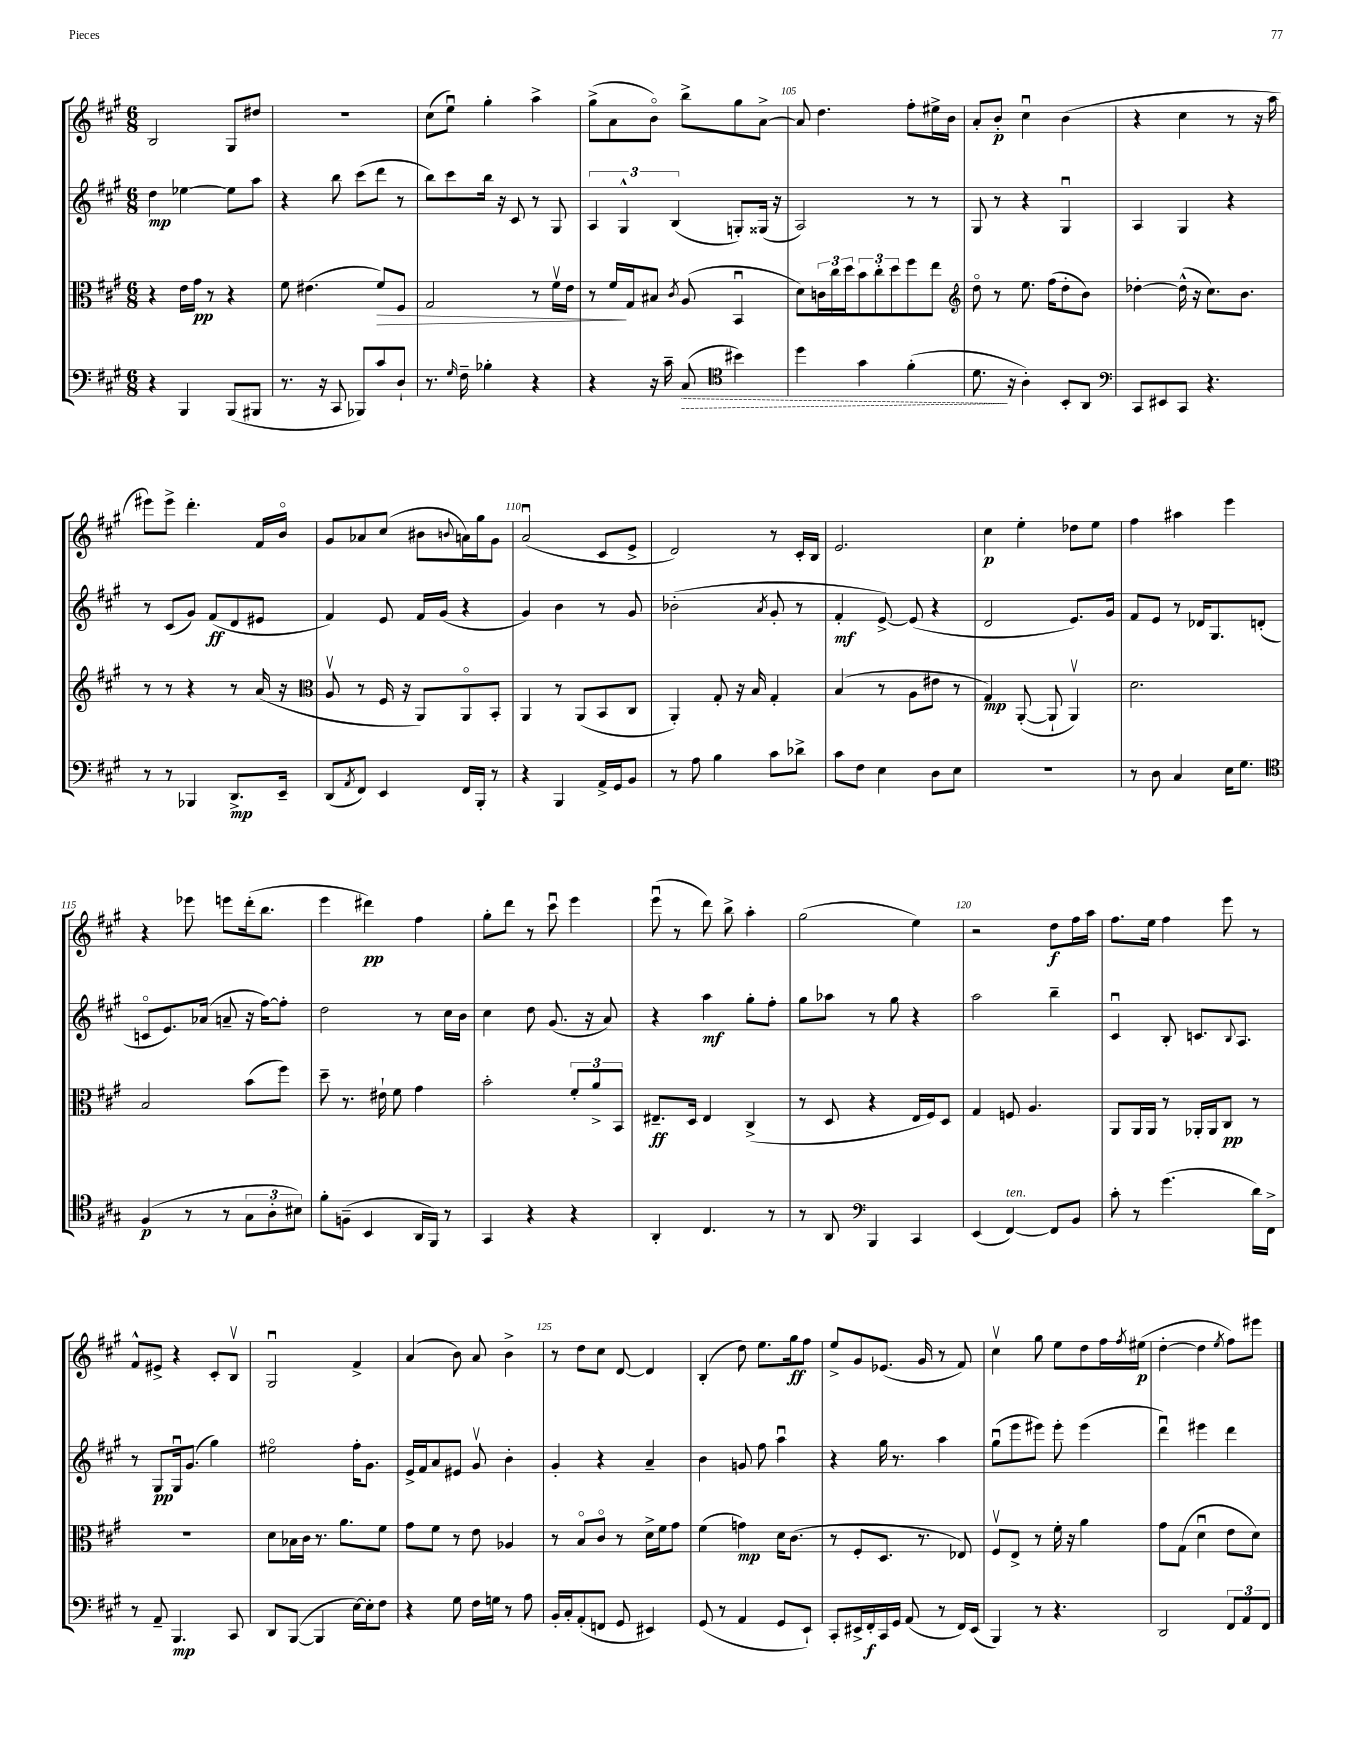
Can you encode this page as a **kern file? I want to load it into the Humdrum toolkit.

**kern	**dynam	**kern	**dynam	**kern	**dynam	**kern	**dynam
*part4	*part4	*part3	*part3	*part2	*part2	*part1	*part1
*staff4	*staff4	*staff3	*staff3	*staff2	*staff2	*staff1	*staff1
*clefF4	*	*clefC3	*	*clefG2	*	*clefG2	*
*k[f#c#g#]	*	*k[f#c#g#]	*	*k[f#c#g#]	*	*k[f#c#g#]	*
*M6/8	*	*M6/8	*	*M6/8	*	*M6/8	*
=101	=101	=101	=101	=101	=101	=101	=101
4r	.	4r	.	4dd\	mp	2B/	.
4BBB/	.	16e\LL	.	[4ee-X\	.	.	.
.	.	16g#\JJ	pp	.	.	.	.
.	.	8r	.	.	.	.	.
(8BBB/L	.	4r	.	8ee-\L]	.	8G#/L	.
8BBB#X/J	.	.	.	8aa\J	.	8dd#X/J	.
=102	=102	=102	=102	=102	=102	=102	=102
8.r	.	8f#\	.	4r	.	2.r	.
.	.	(4.e#X\	.	.	.	.	.
16r	.	.	.	.	.	.	.
8CC#/	.	.	.	8bb\	.	.	.
8BBB-X/L)	.	.	.	(8ccc#\L	.	.	.
!	!	!	!LO:HP:b	!	!	!	!
8c#/	.	8f#/L)	>	8ddd\J	.	.	.
8D`/J	.	8F#/J	.	8r	.	.	.
=103	=103	=103	=103	=103	=103	=103	=103
8.r	.	2G#/	.	8bb\L)	.	(8cc#\L	.
.	.	.	.	8ccc#\	.	8eeu\J)	.
16qqG#/	.	.	.	.	.	.	.
16F#~\	.	.	.	.	.	.	.
4B-X'\	.	.	.	16bb\Jk	.	4gg#'\	.
.	.	.	.	16r	.	.	.
.	.	.	.	8c#/	.	.	.
4r	.	8r	.	8r	.	4aa^\	.
.	.	16f#v\LL	.	8G#/	.	.	.
.	.	16e\JJ	.	.	.	.	.
=104	=104	=104	=104	=104	=104	=104	=104
4r	.	8r	.	6A/	.	(8gg#^\L	.
.	.	16f#/LL	.	.	.	8a\	.
.	.	.	.	6G#^^/	.	.	.
.	.	16G#/J	]	.	.	.	.
16r	.	8B#X/J	.	.	.	8b\J)	.
16c#~\	.	.	.	.	.	.	.
.	.	.	.	(6B/	.	.	.
.	.	8qc#/	.	.	.	.	.
!	!LO:HP:b	!	!	!	!	!	!
(8C#/	>	(8A/	.	.	.	8bb^\L	.
*clefC4	*	*	*	*	*	*	*
4b#X\)	.	4BBu/	.	8Gn'/L)	.	8gg#\	.
.	.	.	.	(16G##X/Jk	.	[8a^\J	.
.	.	.	.	16r	.	.	.
=105	=105	=105	=105	=105	=105	=105	=105
4dd\	.	8d\L)	.	2A/)	.	8a/]	.
.	.	24cn\L	.	.	.	4.dd\	.
.	.	24cc#\	.	.	.	.	.
.	.	24dd\J	.	.	.	.	.
4g#\	.	12b\	.	.	.	.	.
.	.	12cc#'\	.	.	.	.	.
.	.	12dd\	.	.	.	.	.
(4f#'\	.	8ff#\	.	8r	.	8ff#'\L	.
.	.	8ee\J	.	8r	.	16ee#X^\L	.
.	.	.	.	.	.	16b\JJ	.
=106	=106	=106	=106	=106	=106	=106	=106
*	*	*clefG2	*	*	*	*	*
8.d\	.	8dd\	.	8G#/	.	8a'/L	.
.	.	8r	.	8r	.	8b'/J	p
16r	]	.	.	.	.	.	.
4A'\)	.	8.ee\	.	4r	.	4cc#u\	.
.	.	(16ff#\KL	.	.	.	.	.
8BB'/L	.	8dd'\	.	4G#u/	.	(4b\	.
8AA/J	.	8b\J)	.	.	.	.	.
=107	=107	=107	=107	=107	=107	=107	=107
*clefF4	*	*	*	*	*	*	*
8CC#/L	.	[4dd-X'\	.	4A/	.	4r	.
8EE#X/	.	.	.	.	.	.	.
8CC#/J	.	(16dd-^^\]	.	4G#/	.	4cc#\	.
.	.	16r	.	.	.	.	.
4.r	.	8.cc#\L)	.	.	.	.	.
.	.	.	.	4r	.	8r	.
.	.	8.b\J	.	.	.	.	.
.	.	.	.	.	.	16r	.
.	.	.	.	.	.	16aa\	.
!!LO:LB:g=z
=108	=108	=108	=108	=108	=108	=108	=108
8r	.	8r	.	8r	.	8eee#X\L)	.
8r	.	8r	.	(8c#/L	.	8eee#^\J	.
4BBB-X/	.	4r	.	8g#/J)	.	4.ddd'\	.
.	.	.	.	(8f#/L	ff	.	.
8.DD^/L	mp	8r	.	8d/	.	.	.
.	.	(16a/	.	8e#X/J	.	16f#/LL	.
16EE~/Jk	.	16r	.	.	.	16b/JJ	.
=109	=109	=109	=109	=109	=109	=109	=109
*	*	*clefC3	*	*	*	*	*
(8DD/L	.	8Av/	.	4f#/)	.	8g#/L	.
8qAA/	.	.	.	.	.	.	.
8FF#/J)	.	8r	.	.	.	8a-X/	.
4EE/	.	16F#/	.	8e/	.	(8cc#/J	.
.	.	16r	.	.	.	.	.
.	.	8AA/L)	.	16f#/LL	.	8b#X\L	.
.	.	.	.	(16g#/JJ	.	.	.
.	.	.	.	.	.	8qqbn/	.
16FF#/LL	.	8AA/	.	4r	.	16an\L)	.
16BBB'/JJ	.	.	.	.	.	16gg#\J	.
8r	.	8BB'/J	.	.	.	8g#\J	.
=110	=110	=110	=110	=110	=110	=110	=110
4r	.	4AA/	.	4g#/)	.	(2au/	.
4BBB/	.	8r	.	4b\	.	.	.
.	.	(8AA/L	.	.	.	.	.
16AA^/LL	.	8BB/	.	8r	.	8c#/L	.
16GG#/J	.	.	.	.	.	.	.
8BB/J	.	8C#/J	.	8g#/	.	8e^/J	.
=111	=111	=111	=111	=111	=111	=111	=111
8r	.	4AA'/)	.	(2b-X'\	.	2d/)	.
8A\	.	.	.	.	.	.	.
4B\	.	8G#'/	.	.	.	.	.
.	.	16r	.	.	.	.	.
.	.	16B/	.	.	.	.	.
.	.	.	.	8qa/	.	.	.
8c#\L	.	4G#'/	.	8g#'/	.	8r	.
8d-X^\J	.	.	.	8r	.	16c#'/LL	.
.	.	.	.	.	.	16B/JJ	.
=112	=112	=112	=112	=112	=112	=112	=112
8c#\L	.	(4B/	.	4f#'/	mf	2.e/	.
8F#\J	.	.	.	.	.	.	.
4E\	.	8r	.	[8e^/)	.	.	.
.	.	8A\L	.	(8e/]	.	.	.
8D\L	.	8e#X\J	.	4r	.	.	.
8E\J	.	8r	.	.	.	.	.
=113	=113	=113	=113	=113	=113	=113	=113
2.r	.	4G#/)	mp	2d/	.	4cc#\	p
.	.	([8AA'/	.	.	.	4ee'\	.
.	.	8AA`/]	.	.	.	.	.
.	.	4AAv/)	.	8.e/L)	.	8dd-X\L	.
.	.	.	.	.	.	8ee\J	.
.	.	.	.	16g#/Jk	.	.	.
=114	=114	=114	=114	=114	=114	=114	=114
8r	.	2.d\	.	8f#/L	.	4ff#\	.
8D\	.	.	.	8e/J	.	.	.
4C#/	.	.	.	8r	.	4aa#X\	.
.	.	.	.	16d-X/KL	.	.	.
.	.	.	.	8.G#/	.	.	.
16E\KL	.	.	.	.	.	4eee\	.
8.G#\J	.	.	.	.	.	.	.
.	.	.	.	(8dn'/J	.	.	.
!!LO:LB:g=z
=115	=115	=115	=115	=115	=115	=115	=115
*clefC4	*	*	*	*	*	*	*
(4F#/	p	2B/	.	8cn/L	.	4r	.
.	.	.	.	8.e/)	.	.	.
8r	.	.	.	.	.	8eee-X\	.
.	.	.	.	(16a-X/Jk	.	.	.
8r	.	.	.	8an~/	.	8eeen\L	.
12G#\L	.	(8b\L	.	16r	.	(16ddd'\k	.
.	.	.	.	[16ff#\KL)	.	8.bb\J	.
12A'\	.	.	.	.	.	.	.
.	.	8ff#\J)	.	8ff#'\J]	.	.	.
12B#X\J)	.	.	.	.	.	.	.
=116	=116	=116	=116	=116	=116	=116	=116
8f#'\L	.	8dd~\	.	2dd\	.	4eee\	.
(8Fn~\J	.	8.r	.	.	.	.	.
4BB/	.	.	.	.	.	4ddd#X\)	pp
.	.	16e#X`\	.	.	.	.	.
.	.	8f#\	.	.	.	.	.
16AA/LL	.	4g#\	.	8r	.	4ff#\	.
16FF#/JJ)	.	.	.	.	.	.	.
8r	.	.	.	16cc#\LL	.	.	.
.	.	.	.	16b\JJ	.	.	.
=117	=117	=117	=117	=117	=117	=117	=117
4GG#/	.	2b'\	.	4cc#\	.	8gg#'\L	.
.	.	.	.	.	.	8ddd\J	.
4r	.	.	.	8dd\	.	8r	.
.	.	.	.	(8.g#/	.	8ccc#u\	.
4r	.	12f#'/L	.	.	.	4eee\	.
.	.	.	.	16r	.	.	.
.	.	12a^/	.	.	.	.	.
.	.	.	.	8a/)	.	.	.
.	.	12BB/J	.	.	.	.	.
=118	=118	=118	=118	=118	=118	=118	=118
4AA'/	.	8.E#X~/L	ff	4r	.	(8eeeu\	.
.	.	.	.	.	.	8r	.
.	.	16D/Jk	.	.	.	.	.
4.C#/	.	4E#/	.	4aa\	mf	8ddd\)	.
.	.	.	.	.	.	8bb^\	.
.	.	(4C#^/	.	8gg#'\L	.	4aa'\	.
8r	.	.	.	8ff#'\J	.	.	.
=119	=119	=119	=119	=119	=119	=119	=119
8r	.	8r	.	8gg#\L	.	(2gg#\	.
8AA/	.	8D/	.	8aa-X\J	.	.	.
*clefF4	*	*	*	*	*	*	*
4BBB/	.	4r	.	8r	.	.	.
.	.	.	.	8gg#\	.	.	.
4CC#/	.	16E/LL	.	4r	.	4ee\)	.
.	.	16F#/J)	.	.	.	.	.
.	.	8D/J	.	.	.	.	.
=120	=120	=120	=120	=120	=120	=120	=120
(4EE/	.	4G#/	.	2aa\	.	2r	.
!LO:TX:a:i:t=ten.	!	!	!	!	!	!	!
[4FF#/)	.	8Fn/	.	.	.	.	.
.	.	4.A/	.	.	.	.	.
8FF#/L]	.	.	.	4bb~\	.	8dd\L	f
8BB/J	.	.	.	.	.	16ff#\L	.
.	.	.	.	.	.	16aa\JJ	.
=121	=121	=121	=121	=121	=121	=121	=121
8c#'\	.	8AA/L	.	4c#u/	.	8.ff#\L	.
8r	.	16AA/L	.	.	.	.	.
.	.	16AA/JJ	.	.	.	16ee\Jk	.
(4.g#\	.	8r	.	8B'/	.	4ff#\	.
.	.	16AA-X'/LL	.	8.cn/L	.	.	.
.	.	16AA-/J	.	.	.	.	.
.	.	8C#/J	pp	.	.	8eee\	.
.	.	.	.	8qqB/	.	.	.
.	.	.	.	8.A/J	.	.	.
16d\LL)	.	8r	.	.	.	8r	.
16FF#^\JJ	.	.	.	.	.	.	.
!!LO:LB:g=z
=122	=122	=122	=122	=122	=122	=122	=122
8r	.	2.r	.	8r	.	8f#^^/L	.
8AA~/	.	.	.	8G#/L	pp	8e#X^/J	.
4.BBB/	mp	.	.	16G#u/k	.	4r	.
.	.	.	.	(8.g#/J	.	.	.
.	.	.	.	4gg#\)	.	8c#'/L	.
8CC#/	.	.	.	.	.	8Bv/J	.
=123	=123	=123	=123	=123	=123	=123	=123
8DD/L	.	8d\L	.	2ee#X\	.	2G#u/	.
([8BBB/J	.	16B-X\L	.	.	.	.	.
.	.	16c#\JJ	.	.	.	.	.
4BBB/]	.	8.r	.	.	.	.	.
.	.	8.a\L	.	.	.	.	.
[16E\LL)	.	.	.	16ff#'\KL	.	4f#^/	.
16E'\J]	.	.	.	8.g#\J	.	.	.
8F#\J	.	8f#\J	.	.	.	.	.
=124	=124	=124	=124	=124	=124	=124	=124
4r	.	8g#\L	.	16e^/LL	.	(4a/	.
.	.	.	.	16f#/J	.	.	.
.	.	8f#\J	.	8a/	.	.	.
8G#\	.	8r	.	8e#X/J	.	8b\)	.
16F#\LL	.	8e\	.	8g#v/	.	8a/	.
16Gn\JJ	.	.	.	.	.	.	.
8r	.	4A-X/	.	4b'\	.	4b^\	.
8A\	.	.	.	.	.	.	.
=125	=125	=125	=125	=125	=125	=125	=125
16BB'/LL	.	8r	.	4g#'/	.	8r	.
16C#'/J	.	.	.	.	.	.	.
(8AA'/	.	8B/L	.	.	.	8dd\L	.
8FFn/J	.	8c#/J	.	4r	.	8cc#\J	.
8GG#/	.	8r	.	.	.	[8d/	.
4EE#X/)	.	16d^\LL	.	4a~/	.	4d/]	.
.	.	16f#\J	.	.	.	.	.
.	.	8g#\J	.	.	.	.	.
=126	=126	=126	=126	=126	=126	=126	=126
(8GG#/	.	(4f#\	.	4b\	.	(4B'/	.
8r	.	.	.	.	.	.	.
4AA/	.	4gn\)	mp	8gn/	.	8dd\)	.
.	.	.	.	8ff#\	.	8.ee\L	.
8GG#/L	.	16d\KL	.	4aau\	.	.	.
.	.	(8.c#\J	.	.	.	16gg#\k	ff
8EE`/J)	.	.	.	.	.	8ff#\J	.
=127	=127	=127	=127	=127	=127	=127	=127
8CC#'/L	.	8r	.	4r	.	8ee^/L	.
16EE#X^/L	.	8F#'/L	.	.	.	8g#/	.
16FF#'/	f	.	.	.	.	.	.
16CC#/	.	8.D/J	.	16gg#\	.	(8.e-X/J	.
16GG#/JJ	.	.	.	8.r	.	.	.
(8AA/	.	.	.	.	.	.	.
.	.	8.r	.	.	.	16g#/	.
8r	.	.	.	4aa\	.	8r	.
16FF#/LL)	.	8E-X/)	.	.	.	8f#/)	.
(16EE#/JJ	.	.	.	.	.	.	.
=128	=128	=128	=128	=128	=128	=128	=128
4BBB/)	.	8F#v/L	.	(8gg#u\L	.	4cc#v\	.
.	.	8E^/J	.	8eee\	.	.	.
8r	.	8r	.	8eee#X\J)	.	8gg#\	.
4.r	.	16f#'\	.	8eee#'\	.	8ee\L	.
.	.	16r	.	.	.	.	.
.	.	4a\	.	(4eee#\	.	8dd\	.
.	.	.	.	.	.	16ff#\L	.
.	.	.	.	.	.	8qff#/	.
.	.	.	.	.	.	(16ee#X\JJ	p
=129	=129	=129	=129	=129	=129	=129	=129
2DD/	.	8g#\L	.	4dddu\)	.	[4dd'\	.
.	.	(8G#\J	.	.	.	.	.
.	.	4du\	.	4eee#X\	.	4dd\]	.
.	.	.	.	.	.	8qee/	.
12FF#/L	.	8e\L	.	4ddd\	.	8ff#\L)	.
12AA/	.	.	.	.	.	.	.
.	.	8d\J)	.	.	.	8eee#X\J	.
12FF#/J	.	.	.	.	.	.	.
==	==	==	==	==	==	==	==
*-	*-	*-	*-	*-	*-	*-	*-
